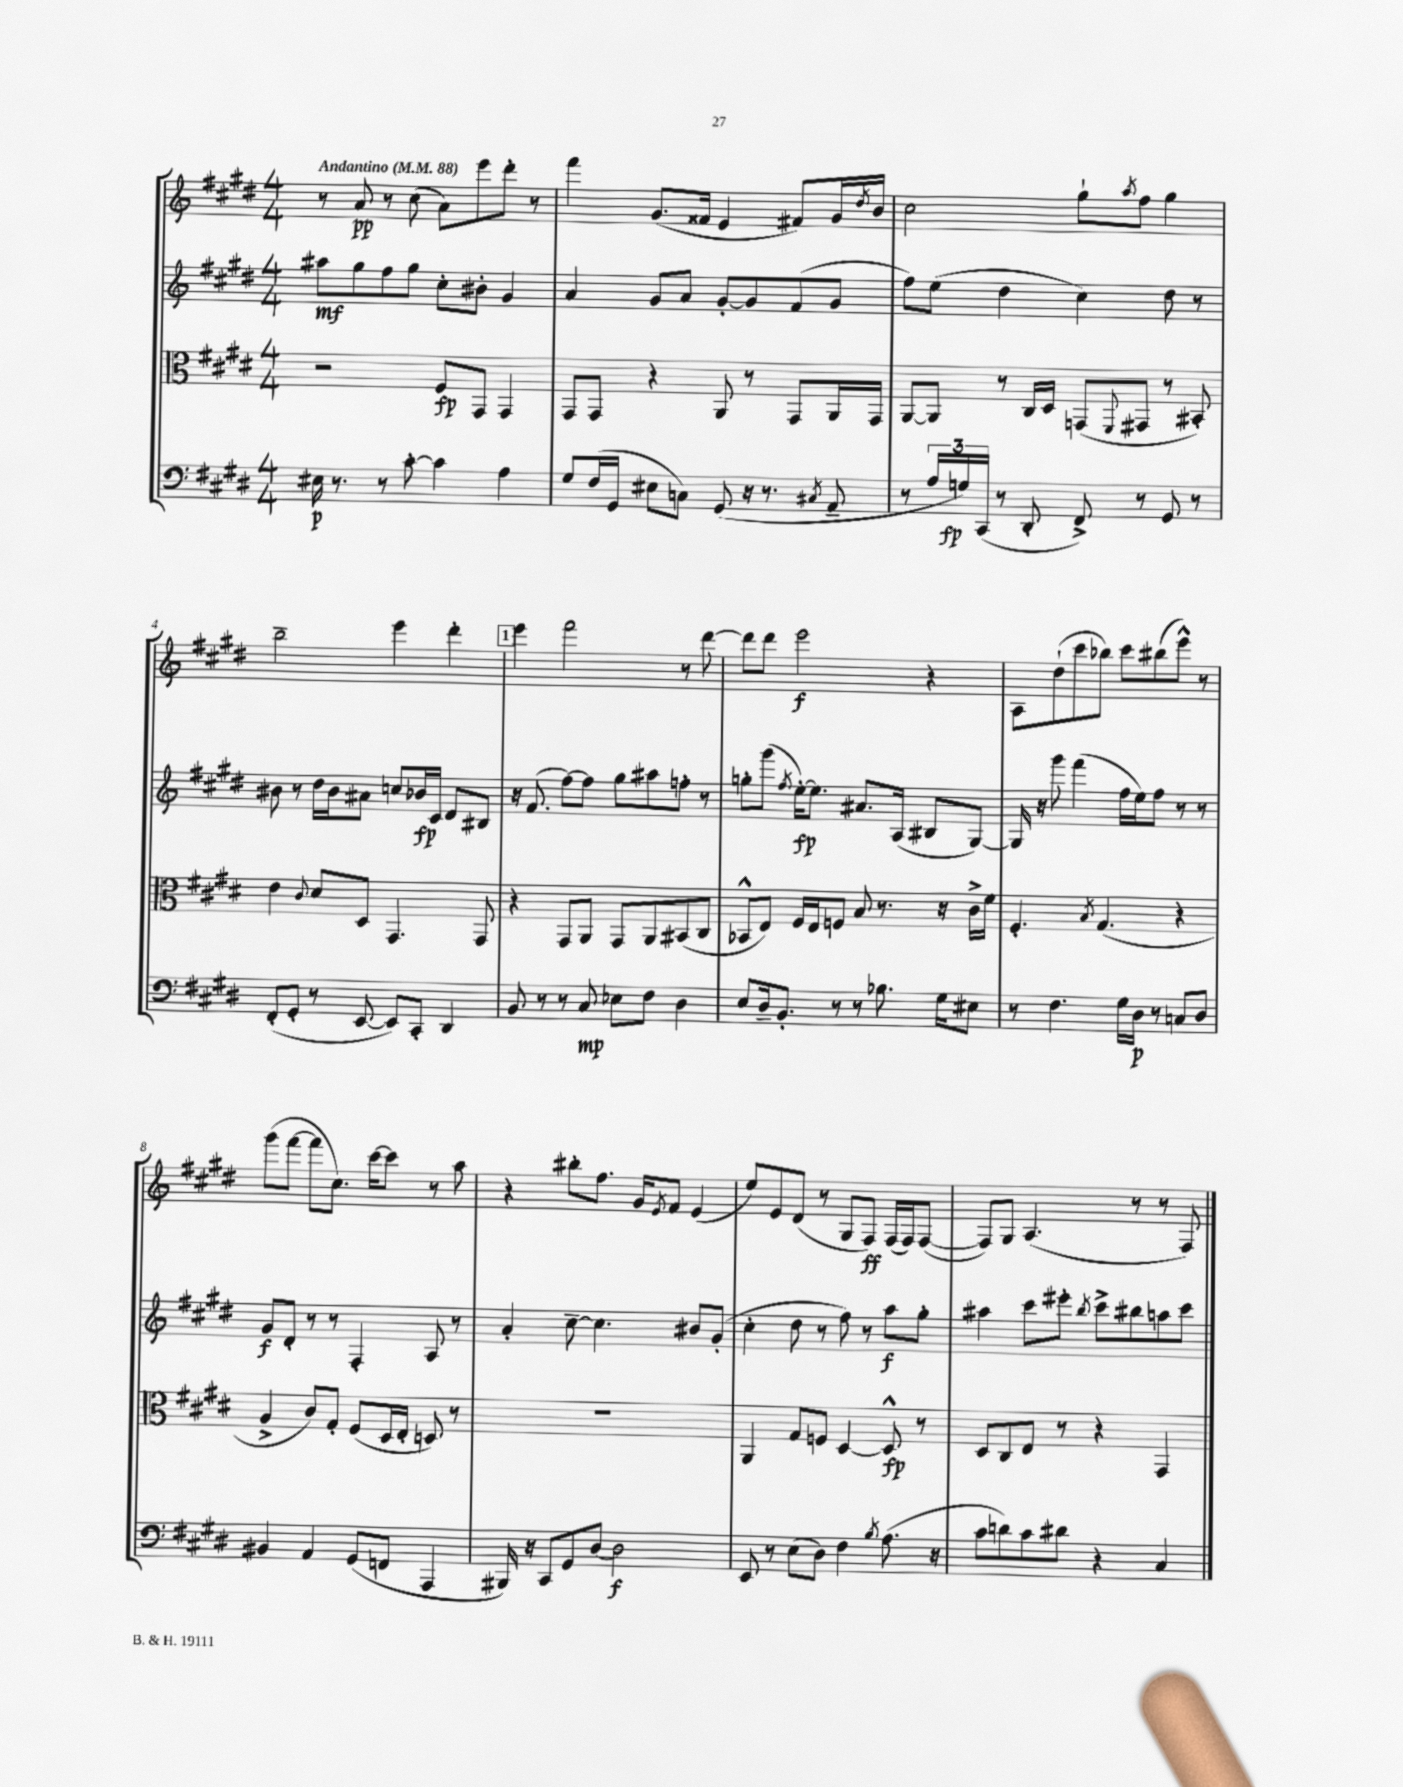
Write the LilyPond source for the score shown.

<<
\new StaffGroup <<
\new Staff = "s0" {
    \clef treble \key e \major \numericTimeSignature \time 4/4 \tempo "Andantino" 4 = 88
    r8 a'8\pp r8 cis''8( a'8) e'''8 dis'''8-. r8 |
    fis'''4 gis'8.( fisis'16 e'4 fis'8) gis'16 \acciaccatura { dis''8 } b'16 |
    cis''2 gis''8-! \acciaccatura { a''8 } fis''8 gis''4 |
    b''2-- e'''4 dis'''4-. |
    \mark \markup { \box "1" } e'''4 fis'''2 r8 dis'''8~ |
    dis'''8 dis'''8 e'''2\f r4 |
    a8 dis''8-!( cis'''8 bes''8) cis'''8 bis''8( e'''8-^) r8 |
    gis'''8( fis'''8~ fis'''8 cis''8.) cis'''16~ cis'''8 r8 a''8 |
    r4 bis''8-. fis''8. gis'16 \acciaccatura { e'8 } fis'8 e'4( |
    e''8) e'8 dis'8( r8 gis8 fis8\ff) fis16( fis16) fis8~( |
    fis8) gis8 a4.( r8 r8 fis8) \bar "|." |
}
\new Staff = "s1" {
    \clef treble \key e \major \numericTimeSignature \time 4/4
    ais''8\mf gis''8 fis''8 gis''8 cis''8-. bis'8-. gis'4 |
    a'4 gis'8 a'8 gis'8~-. gis'8 fis'8( gis'8 |
    fis''8) e''8( dis''4 cis''4) dis''8 r8 |
    bis'8 r8 dis''16 bis'16 ais'8 c''8 bes'16\fp cis'16 dis'8 bis8 |
    \mark \markup { \box "1" } r16 fis'8.( fis''8~) fis''8 gis''8 ais''8 f''8-. r8 |
    g''8-. gis'''8( \acciaccatura { fis''8 } e''16~-.\fp) e''8. ais'8. a16( bis8 gis8~) |
    gis16 r16 gis'''8 fis'''4( fis''16 e''16) fis''8 r8 r8 |
    gis'8\f dis'8-. r8 r8 fis4-. a8 r8 |
    a'4-. cis''8~-- cis''4. bis'8 gis'8-.( |
    cis''4-. dis''8 r8 fis''8) r8 a''8\f gis''8-. |
    ais''4 cis'''8 eis'''8-. \acciaccatura { b''8 } cis'''8-> bis''8 a''8 cis'''8 \bar "|." |
}
\new Staff = "s2" {
    \clef alto \key e \major \numericTimeSignature \time 4/4
    r2 fis8\fp gis,8 gis,4 |
    gis,8 gis,8 r4 a,8 r8 gis,8 a,16 gis,16 |
    a,8~ a,8 r8 cis16 dis16 g,8( \appoggiatura { fis,8 } gis,8 r8 bis,8-.) |
    e'4 \appoggiatura { cis'8 } dis'8 dis8 gis,4. gis,8 |
    \mark \markup { \box "1" } r4 gis,8 a,8 gis,8 a,8 bis,8( cis8 |
    bes,8-^ e8) fis16 e16 f8 b8 r8. r16 cis'16-> fis'16 |
    fis4.-. \acciaccatura { b8 } gis4.( r4 |
    a4-> cis'8) gis8-. fis8( dis16 e16-. d8) r8 |
    R1 |
    a,4 gis8 f8 dis4~ dis8-^\fp r8 |
    dis8 cis8 e8 r8 r4 gis,4 \bar "|." |
}
\new Staff = "s3" {
    \clef bass \key e \major \numericTimeSignature \time 4/4
    eis16\p r8. r8 cis'8~-. cis'4 a4 |
    gis8 fis16( gis,16 eis8 c8) gis,8( r16 r8. \acciaccatura { cis8 } a,8-- |
    r8 \tuplet 3/2 { a16 g16\fp) cis,16( } r8 dis,8-. fis,8->) r8 gis,8 r8 |
    fis,8-.( gis,8-. r8 e,8~ e,8) cis,8-. dis,4 |
    \mark \markup { \box "1" } b,8 r8 r8 cis8\mp ees8 fis8 dis4 |
    e8 dis16-- b,8.-. r8 r8 bes8. gis16 eis8 |
    r8 fis4. gis16 dis16\p r8 c8 dis8 |
    bis,4 a,4 gis,8( f,8 a,,4 |
    bis,,16) r16 cis,8 gis,8 dis8~ dis2\f |
    e,8 r8 e8( dis8) fis4 \acciaccatura { b8 } a8.( r16 |
    cis'8 d'8) cis'8 dis'8 r4 cis4 \bar "|." |
}
>>
>>
